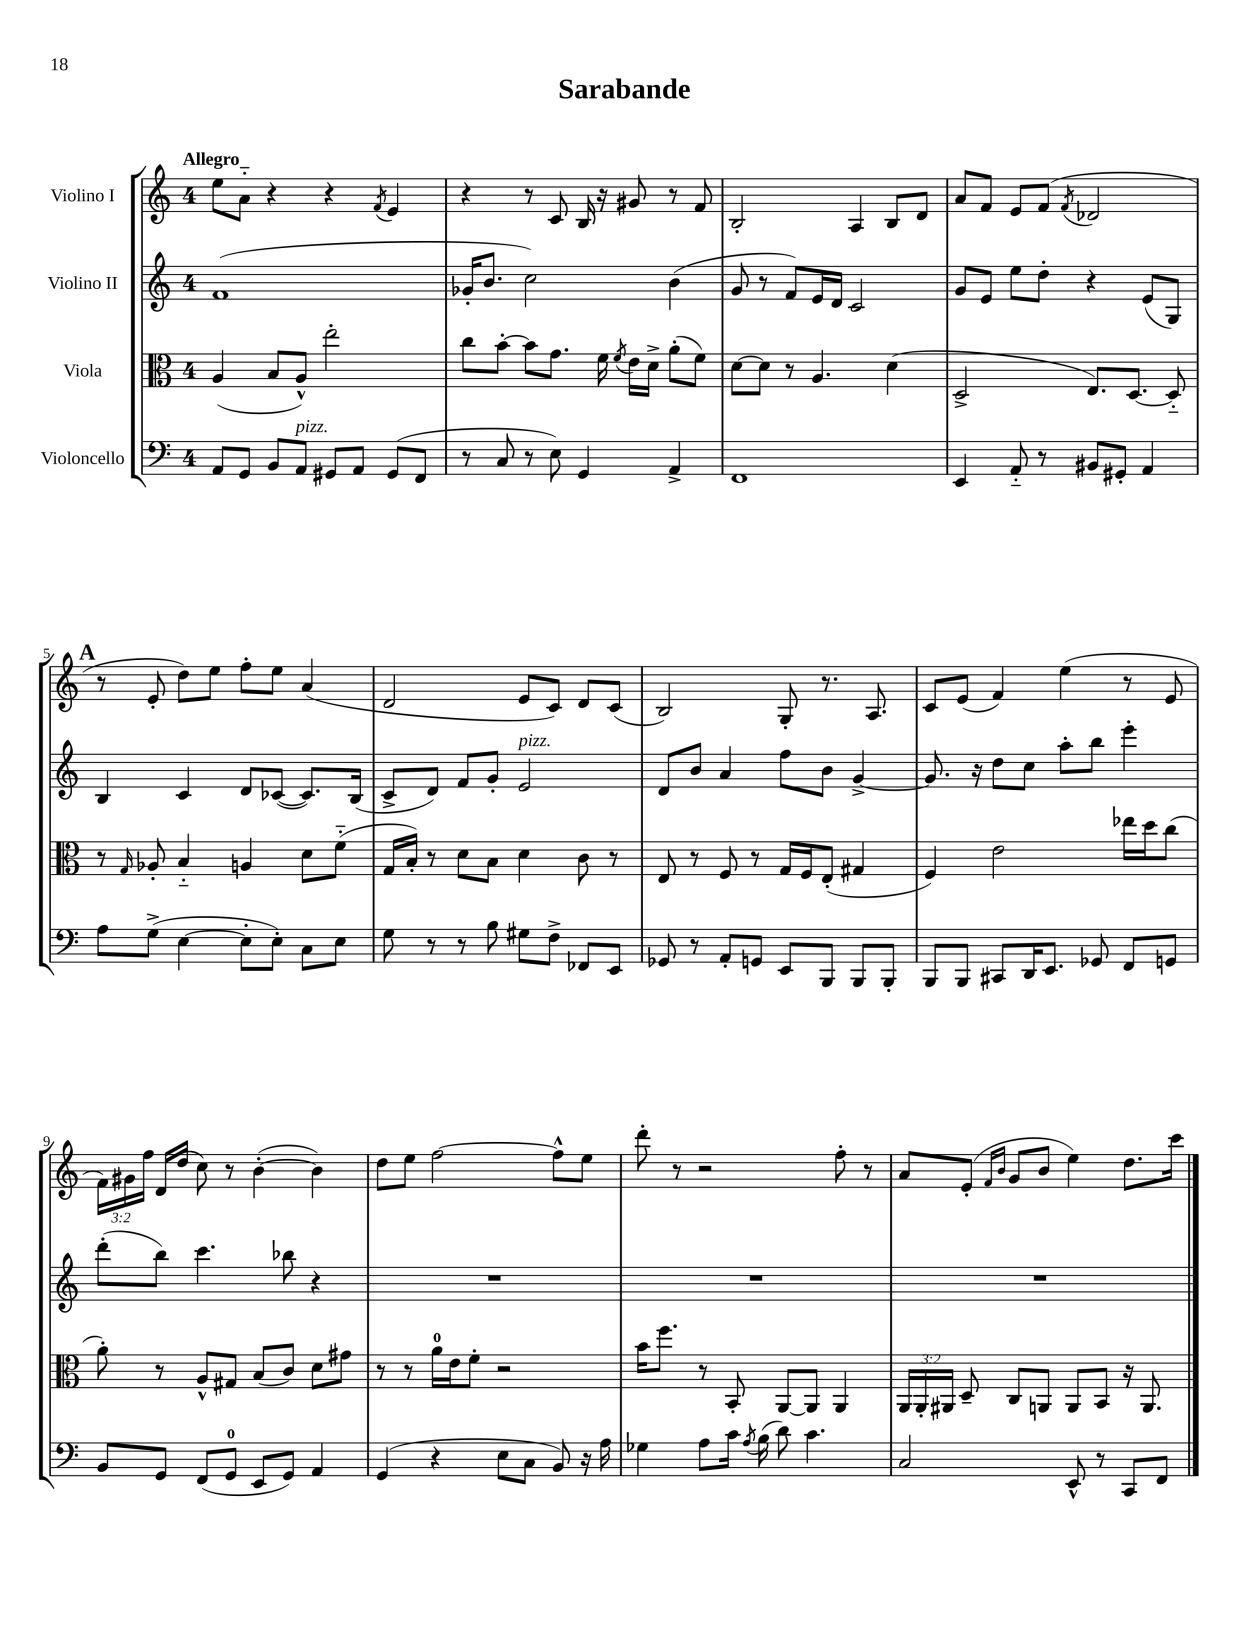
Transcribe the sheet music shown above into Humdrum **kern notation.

**kern	**kern	**kern	**kern
*part4	*part3	*part2	*part1
*staff4	*staff3	*staff2	*staff1
*I"Violoncello	*I"Viola	*I"Violino II	*I"Violino I
*clefF4	*clefC3	*clefG2	*clefG2
*k[]	*k[]	*k[]	*k[]
*M4/4	*M4/4	*M4/4	*M4/4
=1	=1	=1	=1
!	!	!	!LO:TX:a:B:t=Allegro
8AA/L	(4A/	(1f	8ee\L
8GG/J	.	.	8a\J
8BB/L	8B/L	.	4r
!LO:TX:a:i:t=pizz.	!	!	!
8AA/J	8A^^/J)	.	.
8GG#X/L	2ee'\	.	4r
8AA/J	.	.	.
.	.	.	8qf/
(8GG#/L	.	.	4e/
8FF/J	.	.	.
=2	=2	=2	=2
8r	8cc\L	16g-X'/KL	4r
.	.	8.b/J	.
8C/	[8b'\J	.	.
8r	8b\L]	2cc\)	8r
8E\)	8.g\J	.	8c/
4GG/	.	.	16B/
.	16f\	.	16r
.	8qf/	.	.
.	16e\LL	.	8g#X/
.	16d^\JJ	.	.
4AA^/	(8a'\L	(4b\	8r
.	8f\J)	.	8f/
=3	=3	=3	=3
1FF	[8d\L	8g/	2B'/
.	8d\J]	8r	.
.	8r	8f/L)	.
.	4.A/	16e/L	.
.	.	16d/JJ	.
.	.	2c/	4A/
.	(4d\	.	8B/L
.	.	.	8d/J
=4	=4	=4	=4
4EE/	2D^/	8g/L	8a/L
.	.	8e/J	8f/J
8AA/	.	8ee\L	8e/L
8r	.	8dd'\J	(8f/J
.	.	.	8qf/
8BB#X/L	8.E/L)	4r	2d-X/
8GG#X'/J	.	.	.
.	[8.D/J	.	.
4AA/	.	(8e/L	.
.	8D/]	8G/J)	.
!!LO:LB:g=z
!!LO:REH:place=s1:t=A
=5	=5	=5	=5
8A\L	8r	4B/	8r
.	16qqG/	.	.
(8G^\J	8A-X'/	.	8e'/
[4E\	4B/	4c/	8dd\L)
.	.	.	8ee\J
8E'\L]	4An/	8d/L	8ff'\L
8E'\J)	.	([8c-X/J	8ee\J
8C\L	8d\L	8.c-/L])	(4a/
8E\J	(8f\J	.	.
.	.	(16B/Jk	.
=6	=6	=6	=6
8G\	16G/LL	8c^/L	2d/
.	16B'/JJ)	.	.
8r	8r	8d/J)	.
8r	8d\L	8f/L	.
8B\	8B\J	8g'/J	.
!	!	!LO:TX:a:i:t=pizz.	!
8G#X\L	4d\	2e/	8e/L
8F^\J	.	.	8c/J)
8FF-X/L	8c\	.	8d/L
8EE/J	8r	.	(8c/J
=7	=7	=7	=7
8GG-X/	8E/	8d/L	2B/)
8r	8r	8b/J	.
8AA'/L	8F/	4a/	.
8GGn/J	8r	.	.
8EE/L	16G/LL	8ff\L	8G'/
.	16F/J	.	.
8BBB/J	(8E'/J	8b\J	8.r
8BBB/L	4G#X/	[4g^/	.
.	.	.	8.A/
8BBB'/J	.	.	.
=8	=8	=8	=8
8BBB/L	4F/)	8.g/]	8c/L
8BBB/J	.	.	(8e/J
.	.	16r	.
8CC#X/L	2e\	8dd\L	4f/)
16DD/K	.	8cc\J	.
8.EE/J	.	.	.
.	.	8aa'\L	(4ee\
8GG-X/	.	8bb\J	.
8FF/L	16ee-X\LL	4eee'\	8r
.	16dd\J	.	.
8GGn/J	(8cc\J	.	8e/
!!LO:LB:g=z
=9	=9	=9	=9
8BB/L	8a'\)	(8ddd'\L	24f\LL)
.	.	.	24g#X\
.	.	.	24ff\JJ
8GG/J	8r	8bb\J)	16d/LL
.	.	.	(16dd/JJ
(8FF/L	8A^^/L	4.ccc\	8cc\)
8GG/J	8G#X/J	.	8r
8EE/L	(8B/L	.	([4b'\
8GG/J)	8c/J)	8bb-X\	.
4AA/	8d\L	4r	4b\])
.	8g#X\J	.	.
=10	=10	=10	=10
(4GG/	8r	1r	8dd\L
.	8r	.	8ee\J
4r	16a\LL	.	[2ff\
.	16e\J	.	.
.	8f'\J	.	.
8E\L	2r	.	.
8C\J	.	.	.
8BB/)	.	.	8ff^^\L]
16r	.	.	8ee\J
16A\	.	.	.
=11	=11	=11	=11
4G-X\	16b\KL	1r	8ddd'\
.	8.ff\J	.	.
.	.	.	8r
8A\L	8r	.	2r
16c\Jk	8BB'/	.	.
8qA/	.	.	.
(16B\	.	.	.
8d\)	[8AA/L	.	.
4.c\	8AA/J]	.	.
.	4AA/	.	8ff'\
.	.	.	8r
=12	=12	=12	=12
2C/	24AA/LL	1r	8a/L
.	24AA'/	.	.
.	24AA#X/JJ	.	.
.	8D~/	.	(8e'/J
.	.	.	16qqf/LL
.	.	.	16qqb/JJ
.	8C/L	.	8g/L
.	8AAn/J	.	8b/J
8EE^^/	8AA/L	.	4ee\)
8r	8BB/J	.	.
8CC/L	16r	.	8.dd\L
.	8.AA/	.	.
8FF/J	.	.	.
.	.	.	16ccc\Jk
==	==	==	==
*-	*-	*-	*-
